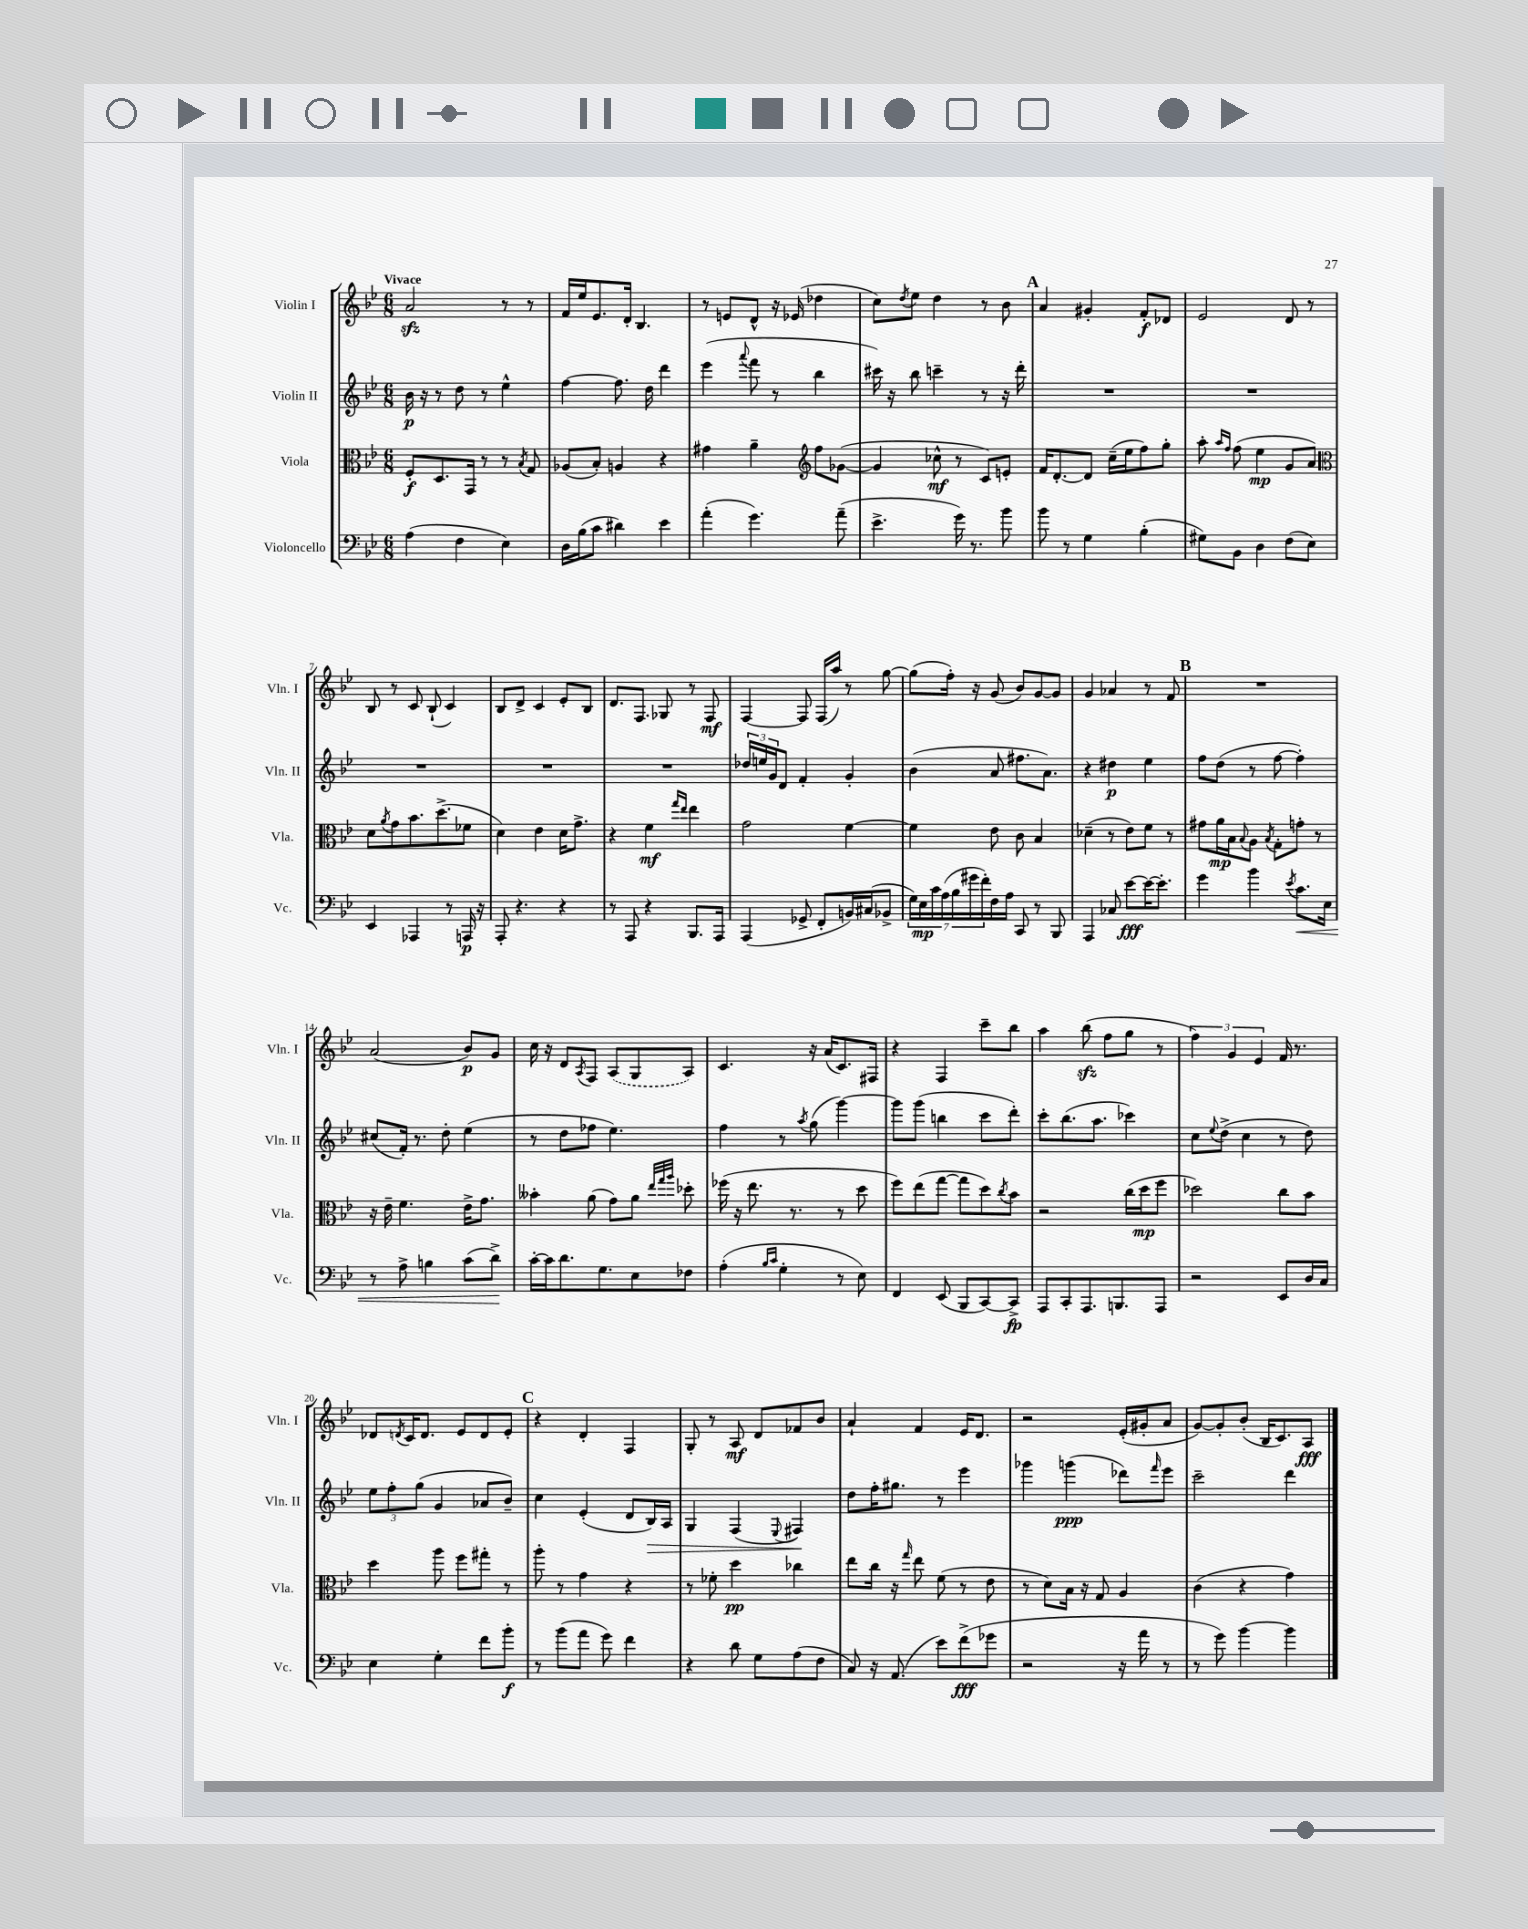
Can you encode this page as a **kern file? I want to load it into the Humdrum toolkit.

**kern	**kern	**kern	**kern
*staff4	*staff3	*staff2	*staff1
*clefF4	*clefC3	*clefG2	*clefG2
*k[b-e-]	*k[b-e-]	*k[b-e-]	*k[b-e-]
*M6/8	*M6/8	*M6/8	*M6/8
(4A\	8F'/L	16b-\	2a/
.	.	16r	.
.	8.D/	8r	.
4F\	.	8dd\	.
.	16GG/Jk	.	.
.	8r	8r	.
4E-\)	8r	4ee-^^\	8r
.	8qB-/	.	.
.	8G/	.	8r
=	=	=	=
16D\LL	(8A-/L	[4ff\	16f/LL
(16B-\J	.	.	16ee-/J
8c\J	8B-'/J)	.	8.e-/
4d#\)	4A/	8.ff\]	.
.	.	.	16d'/Jk
.	.	.	4.B-/
.	.	16dd\	.
4e-\	4r	4ddd\	.
=	=	=	=
(4a'\	4g#\	(4eee-\	8r
.	.	.	8e/L
.	.	8qqaaa/	.
4.g\)	4a~\	8fff\	8d^^/J
.	.	8r	16r
.	.	.	(16e-/
*	*clefG2	*	*
.	8ff\L	4bb-\	4dd-\
(8a~\	([8g-\J	.	.
=	=	=	=
4.e-^\	4g-/]	16ccc#\)	8cc\L)
.	.	16r	.
.	.	.	8qdd/
.	.	8bb-\	8ee-\J
.	8cc-^^\	4ccc~\	4dd\
16g\)	8r	.	.
8.r	.	.	.
.	8c/L)	8r	8r
8b-\	8e'/J	16r	8b-\
.	.	16ddd'\	.
=	=	=	=
8b-\	16f/LK	2.r	4a/
.	[8.d'/	.	.
8r	.	.	.
4G\	8d/]J	.	4g#'/
.	(16cc~\LL	.	.
.	16ee-\J	.	.
(4B-'\	8ff\)	.	8f'/L
.	8gg'\J	.	8d-/J
=	=	=	=
8G#\L)	8aa'\	2.r	2e-/
.	16qqaa/LL	.	.
.	16qqff/JJ	.	.
8BB-\J	(8ff\	.	.
4D\	4ee-\	.	.
(8F\L	8g/L	.	8d/
8E-\J)	8a/J)	.	8r
=	=	=	=
*	*clefC3	*	*
4EE-/	8d\L	2.r	8B-/
.	8qa/	.	.
.	8g\	.	8r
4AAA-/	8.b-\	.	8c/
.	.	.	(8B-`/
.	(8.dd^\	.	.
8r	.	.	4c/)
16AAA/	8f-\J	.	.
16r	.	.	.
=	=	=	=
8AAA'/	4d\)	2.r	8B-/L
4.r	.	.	8d^/J
.	4e-\	.	4c/
4r	16d\LK	.	8e-'/L
.	8.g^\J	.	.
.	.	.	8B-/J
=	=	=	=
8r	4r	2.r	8.d/L
8AAA/	.	.	.
.	.	.	8.F/J
4r	4f\	.	.
.	.	.	8G-/
.	16qqgg/LL	.	.
.	16qqee-/JJ	.	.
8.BBB-/L	4ee-\	.	8r
.	.	.	8F/
16AAA/Jk	.	.	.
=	=	=	=
(4AAA/	2g\	24dd-/LL	[4F/
.	.	24ee/	.
.	.	24g/J	.
.	.	8d/J	.
8GG-^/	.	4f'/	8F/]
8FF'/L	.	.	(16F/LL
.	.	.	16aa/JJ)
16BB/L)	[4f\	4g'/	8r
(16C#/J	.	.	.
8BB-^/J	.	.	[8gg\
=	=	=	=
28G\LL)	4f\]	(4b-\	(8gg\]L
28E-\	.	.	.
28c\	.	.	.
(28A\	.	.	.
.	.	.	16ff'\Jk)
28B-\	.	.	.
28g#\	.	.	.
.	.	.	16r
28f'\)	.	.	.
16F\	8e-\	8a/	(8g/
16A\JJ	.	.	.
8CC/	8c\	8.ff#\L	8b-/L)
8r	4B-/	.	[8g/
.	.	8.a\J)	.
8BBB-/	.	.	8g/]J
=	=	=	=
4AAA/	(4d-~\	4r	4g/
8C-/	8r	4dd#\	4a-/
[8e-\L	8e-\L)	.	.
16e-\_K	8f\J	4ee-\	8r
8.e-'\]J	.	.	.
.	8r	.	8f/
=	=	=	=
4g\	8g#\L	8ff\L	2.r
.	16a\L	(8dd\J	.
.	16B-\J	.	.
.	8qqB-/	.	.
4b-\	8A\J	8r	.
.	8qB-/	.	.
.	8G'\L	[8ff\	.
8qe-/	.	.	.
8.c\L	8g'\J	4ff'\])	.
.	8r	.	.
16E-\Jk	.	.	.
=	=	=	=
8r	16r	(8cc#/L	(2a/
.	16e-~\	.	.
8A^\	4.f\	16f'/Jk)	.
.	.	8.r	.
4B\	.	.	.
.	.	8dd'\	.
(8c\L	16e-^\LK	(4ee-\	8b-/L)
.	8.g\J	.	.
8d^\J)	.	.	8g/J
=	=	=	=
[16c'\LL	4b--'\	8r	16cc\
16c\]J	.	.	16r
8.d\	.	8dd\L	8d/L
.	.	.	8qA/
.	(8a\	8ff-\J	8F/J
8.G\	.	.	.
.	8g\L)	4.ee-\)	(8A/L
8E-\	8a\J	.	8G/
.	32qqee-/LLL	.	.
.	32qqgg/	.	.
.	32qqaa/JJJ	.	.
8F-\J	8dd-'\	.	8A/J)
=	=	=	=
(4A'\	(16ff-\	4ff\	4.c/
.	16r	.	.
.	8.ee-\	.	.
16qqB-/LL	.	.	.
16qqc/JJ	.	.	.
4G'\	.	8r	.
.	8.r	.	.
.	.	8qaa/	.
.	.	(8gg\	16r
.	.	.	(16a/LK
8r	8r	[4ggg\)	8.c/)
8E-\)	8dd\	.	.
.	.	.	16F#/Jk
=	=	=	=
4FF/	8ff\L)	8ggg\]L	4r
.	(8ee-\	(8ggg\J	.
(8EE-/	[8gg\J	4bb\	4F/
8BBB-/L	8gg\]L	.	.
[8CC/)	8dd\)	8ccc\L	8ccc~\L
.	8qcc/	.	.
8CC^/]J	8b-\J	8ddd'\J)	8bb-\J
=	=	=	=
8AAA/L	2r	8ccc'\L	4aa\
8CC'/	.	(8.bb-\	.
8.AAA/	.	.	(8bb-\
.	.	8.aa\J	.
.	.	.	8ff\L
8.BBB/	.	.	.
.	(16cc\LL	4ccc-\)	8gg\J
.	16dd\J	.	.
8AAA/J	8ff\J	.	8r
=	=	=	=
2r	2dd-\)	8cc\L	6ff\)
.	.	8qqee-/	.
.	.	(8dd^\J	.
.	.	.	6g/
.	.	4cc\	.
.	.	.	6e-/
8EE-/L	8cc\L	8r	16f/
.	.	.	8.r
16D/L	8b-\J	8dd\)	.
16C/JJ	.	.	.
=	=	=	=
4E-\	4dd\	12ee-\L	8d-/L
.	.	12ff'\	.
.	.	.	8qd/
.	.	.	16c/K
.	.	(12gg\J	.
.	.	.	8.d/J
4G'\	8aa\	4g/	.
.	8ff\L	.	8e-/L
8f\L	8gg#'\J	8a-/L	8d/
8b-'\J	8r	8b-~/J)	8e-'/J
=	=	=	=
8r	8aa'\	4cc\	4r
(8b-\L	8r	.	.
8a\J	4g\	(4e-'/	4d'/
8g\)	.	.	.
4f\	4r	8d/L	4F/
.	.	16B-/L)	.
.	.	16A/JJ	.
=	=	=	=
4r	8r	4G/	8G'/
.	8f-'\	.	8r
8d\	4dd\	(4F/	8A/
8G\L	.	.	8d/L
.	.	8qqE-/	.
(8A\	4cc-\	4F#/)	8f-/
8F\J	.	.	8b-/J
=	=	=	=
8C/)	8ee-\L	8dd\L	4a`/
16r	16cc\Jk	16ff'\K	.
(8.AA/	16r	8.gg#\J	.
.	16qqgg/	.	.
.	8ee-\	.	4f/
8e-\L)	(8f\	8r	.
(8f^\	8r	4eee-\	16e-/LK
.	.	.	8.d/J
8g-\J	8e-\	.	.
=	=	=	=
2r	8r	4ggg-\	2r
.	8d\L)	.	.
.	16B-\Jk	(4ggg\	.
.	16r	.	.
.	8G/	.	.
16r	4A/	8ddd-\L)	(16e-'/LL
16a\	.	.	16g#'/J
.	.	16qqfff/	.
8r	.	8eee-\J	8a/J
=	=	=	=
8r	(4c\	2ccc~\	[8g/L)
8g\)	.	.	8g'/]
[4b-\	4r	.	(8b-'/J
.	.	.	16B-/LK
.	.	.	8.c/)
4b-\]	4g\)	4ddd\	.
.	.	.	8A/J
==	==	==	==
*-	*-	*-	*-
